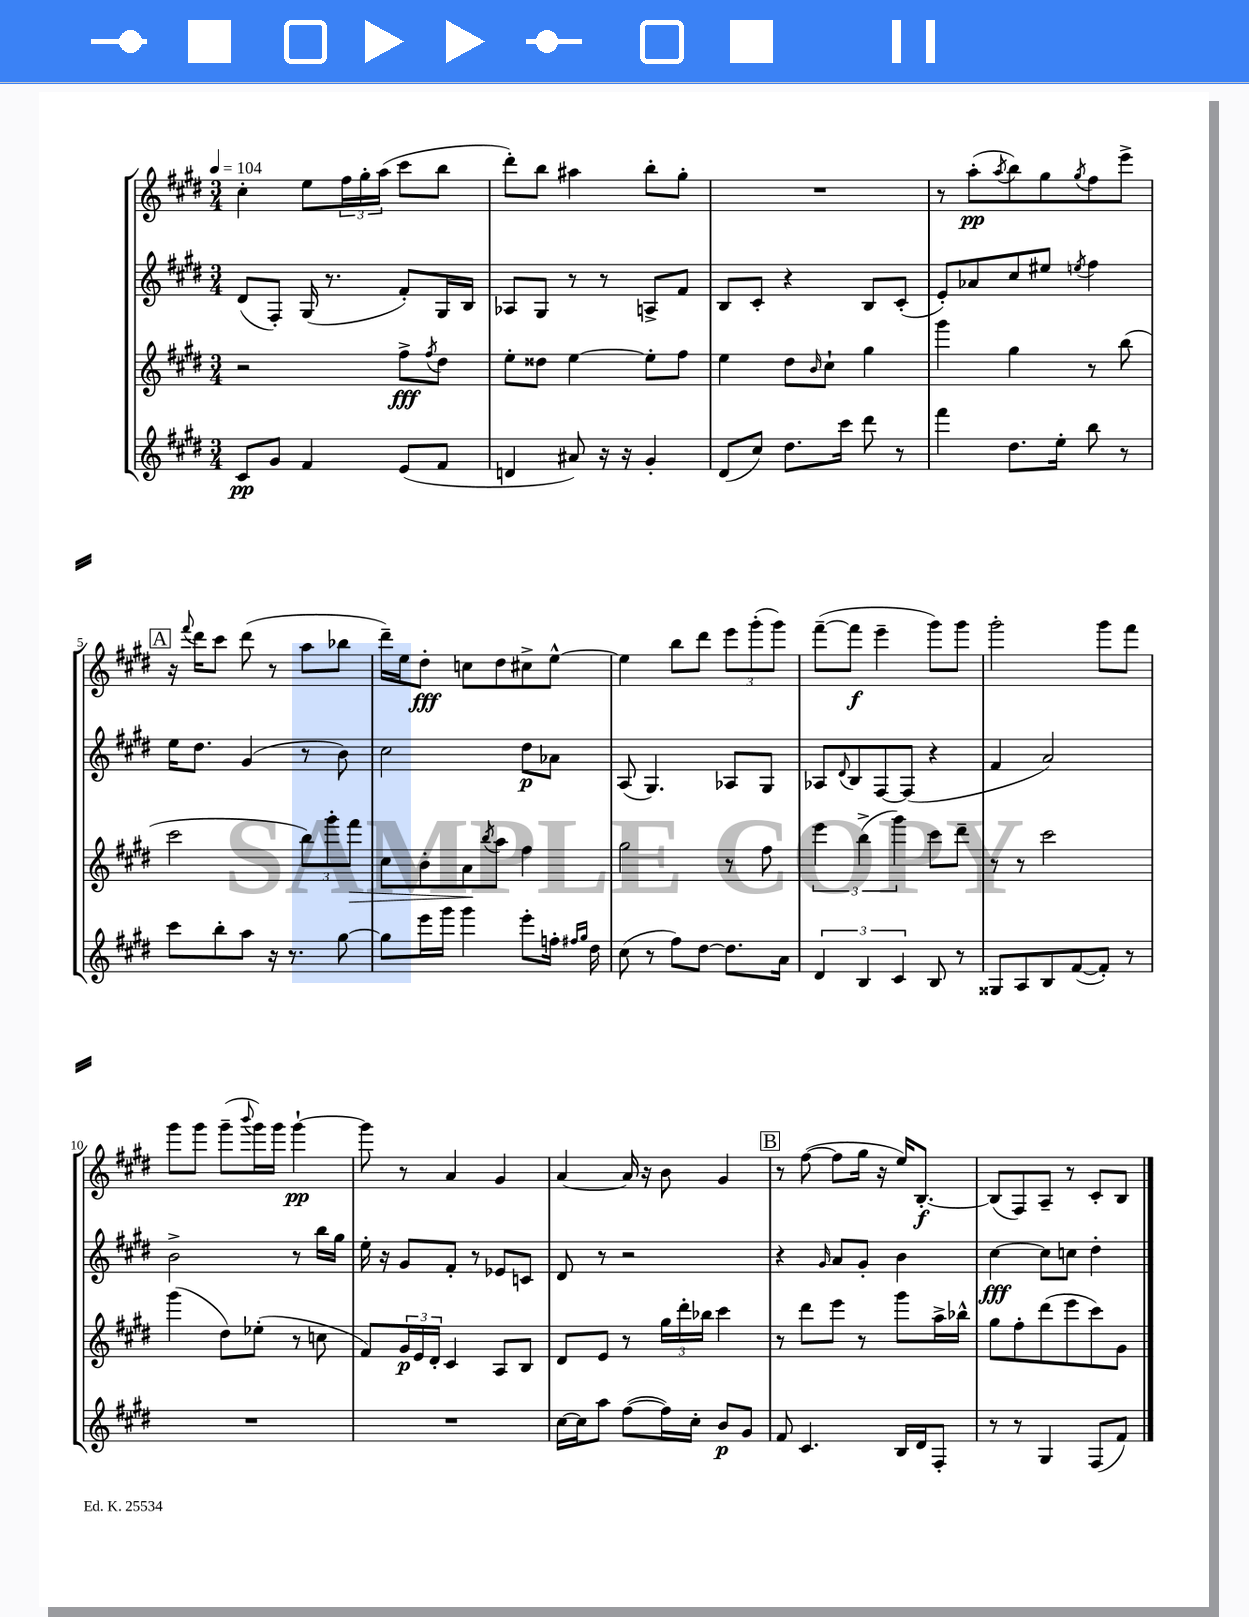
<<
\new StaffGroup <<
\new Staff = "s0" {
    \clef treble \key e \major \numericTimeSignature \time 3/4 \tempo 4 = 104
    cis''4-. e''8 \tuplet 3/2 { fis''16 gis''16-. a''16( } cis'''8 b''8 |
    dis'''8-.) b''8 ais''4 b''8-. gis''8-. |
    R2. |
    r8 a''8-.\pp( \acciaccatura { a''8 } b''8) gis''8 \acciaccatura { gis''8 } fis''8 e'''8-> |
    \mark \markup { \box "A" } r16 \appoggiatura { fis'''8 } dis'''16 cis'''8 dis'''8( r8 a''8 bes''8 |
    dis'''16--) e''16 dis''8-.\fff c''8 dis''8 cis''8-> e''8~-^ |
    e''4 b''8 dis'''8 \tuplet 3/2 { e'''8 gis'''8-.( gis'''8) } |
    fis'''8~--( fis'''8\f e'''4-- gis'''8) gis'''8 |
    gis'''2-. gis'''8 fis'''8 |
    gis'''8 gis'''8 gis'''8--( \appoggiatura { b'''8 } gis'''16) gis'''16 gis'''4~-!\pp |
    gis'''8 r8 a'4 gis'4 |
    a'4~ a'16 r16 b'8 gis'4 |
    \mark \markup { \box "B" } r8 fis''8~( fis''8 gis''16 r16 e''16) b8.~-.\f |
    b8( fis8) a8-- r8 cis'8-. b8 \bar "|." |
}
\new Staff = "s1" {
    \clef treble \key e \major \numericTimeSignature \time 3/4
    dis'8( fis8-.) gis16( r8. fis'8-.) gis16 b16 |
    aes8 gis8 r8 r8 a8-> fis'8 |
    b8 cis'8-. r4 b8 cis'8-.( |
    e'8-.) aes'8 cis''8 eis''8 \acciaccatura { e''8 } fis''4 |
    \mark \markup { \box "A" } e''16 dis''8. gis'4( r8 b'8) |
    cis''2 dis''8\p aes'8 |
    a8( gis4.) aes8 gis8 |
    aes8 \appoggiatura { dis'8 } b8 fis8~ fis8( r4 |
    fis'4 a'2) |
    b'2-> r8 b''16 gis''16 |
    e''16-. r16 gis'8 fis'8-. r8 ees'8 c'8 |
    dis'8 r8 r2 |
    \mark \markup { \box "B" } r4 \grace { gis'16 } a'8 gis'8-. b'4 |
    cis''4~\fff cis''8 c''8 dis''4-. \bar "|." |
}
\new Staff = "s2" {
    \clef treble \key e \major \numericTimeSignature \time 3/4
    r2 fis''8->\fff \acciaccatura { fis''8 } dis''8 |
    e''8-. disis''8 e''4~ e''8-. fis''8 |
    e''4 dis''8 \grace { b'16 } cis''8-! gis''4 |
    gis'''4 gis''4 r8 b''8( |
    \mark \markup { \box "A" } cis'''2 \tuplet 3/2 { b''8) gis'''8-. fis'''8\> } |
    cis''8 b'8-. a'8\! \acciaccatura { b''8 } a''8 fis''4 |
    gis''2 r8 fis''8 |
    \tuplet 3/2 { e'''4 b''4->( gis'''4) } cis'''8 dis'''8-- |
    r8 r8 cis'''2 |
    gis'''4( dis''8) ees''8-.( r8 c''8 |
    fis'8) \tuplet 3/2 { gis'16\p e'16 dis'16-. } cis'4 a8 b8 |
    dis'8 e'8 r8 \tuplet 3/2 { gis''16 dis'''16-. bes''16 } cis'''4 |
    \mark \markup { \box "B" } r8 dis'''8 e'''8 r8 gis'''8 a''16-> bes''16-^ |
    gis''8 fis''8-. dis'''8( e'''8 cis'''8) gis'8 \bar "|." |
}
\new Staff = "s3" {
    \clef treble \key e \major \numericTimeSignature \time 3/4
    cis'8\pp gis'8 fis'4 e'8( fis'8 |
    d'4 ais'8) r16 r16 gis'4-. |
    dis'8( cis''8) dis''8. cis'''16 dis'''8 r8 |
    fis'''4 dis''8. e''16-. b''8 r8 |
    \mark \markup { \box "A" } cis'''8 b''8-. a''8 r16 r8. gis''8~ |
    gis''8 e'''16 gis'''16 gis'''4 e'''8-. f''16-. \grace { fis''16 gis''16 } dis''16 |
    cis''8( r8 fis''8) dis''8~ dis''8. a'16 |
    \tuplet 3/2 { dis'4 b4 cis'4 } b8 r8 |
    gisis8 a8 b8 fis'8~( fis'8-.) r8 |
    R2. |
    R2. |
    cis''16~ cis''16 a''8 fis''8~( fis''16) cis''16-. b'8\p gis'8 |
    \mark \markup { \box "B" } fis'8 cis'4. b16 dis'16 fis8-. |
    r8 r8 gis4 fis8( fis'8) \bar "|." |
}
>>
>>
